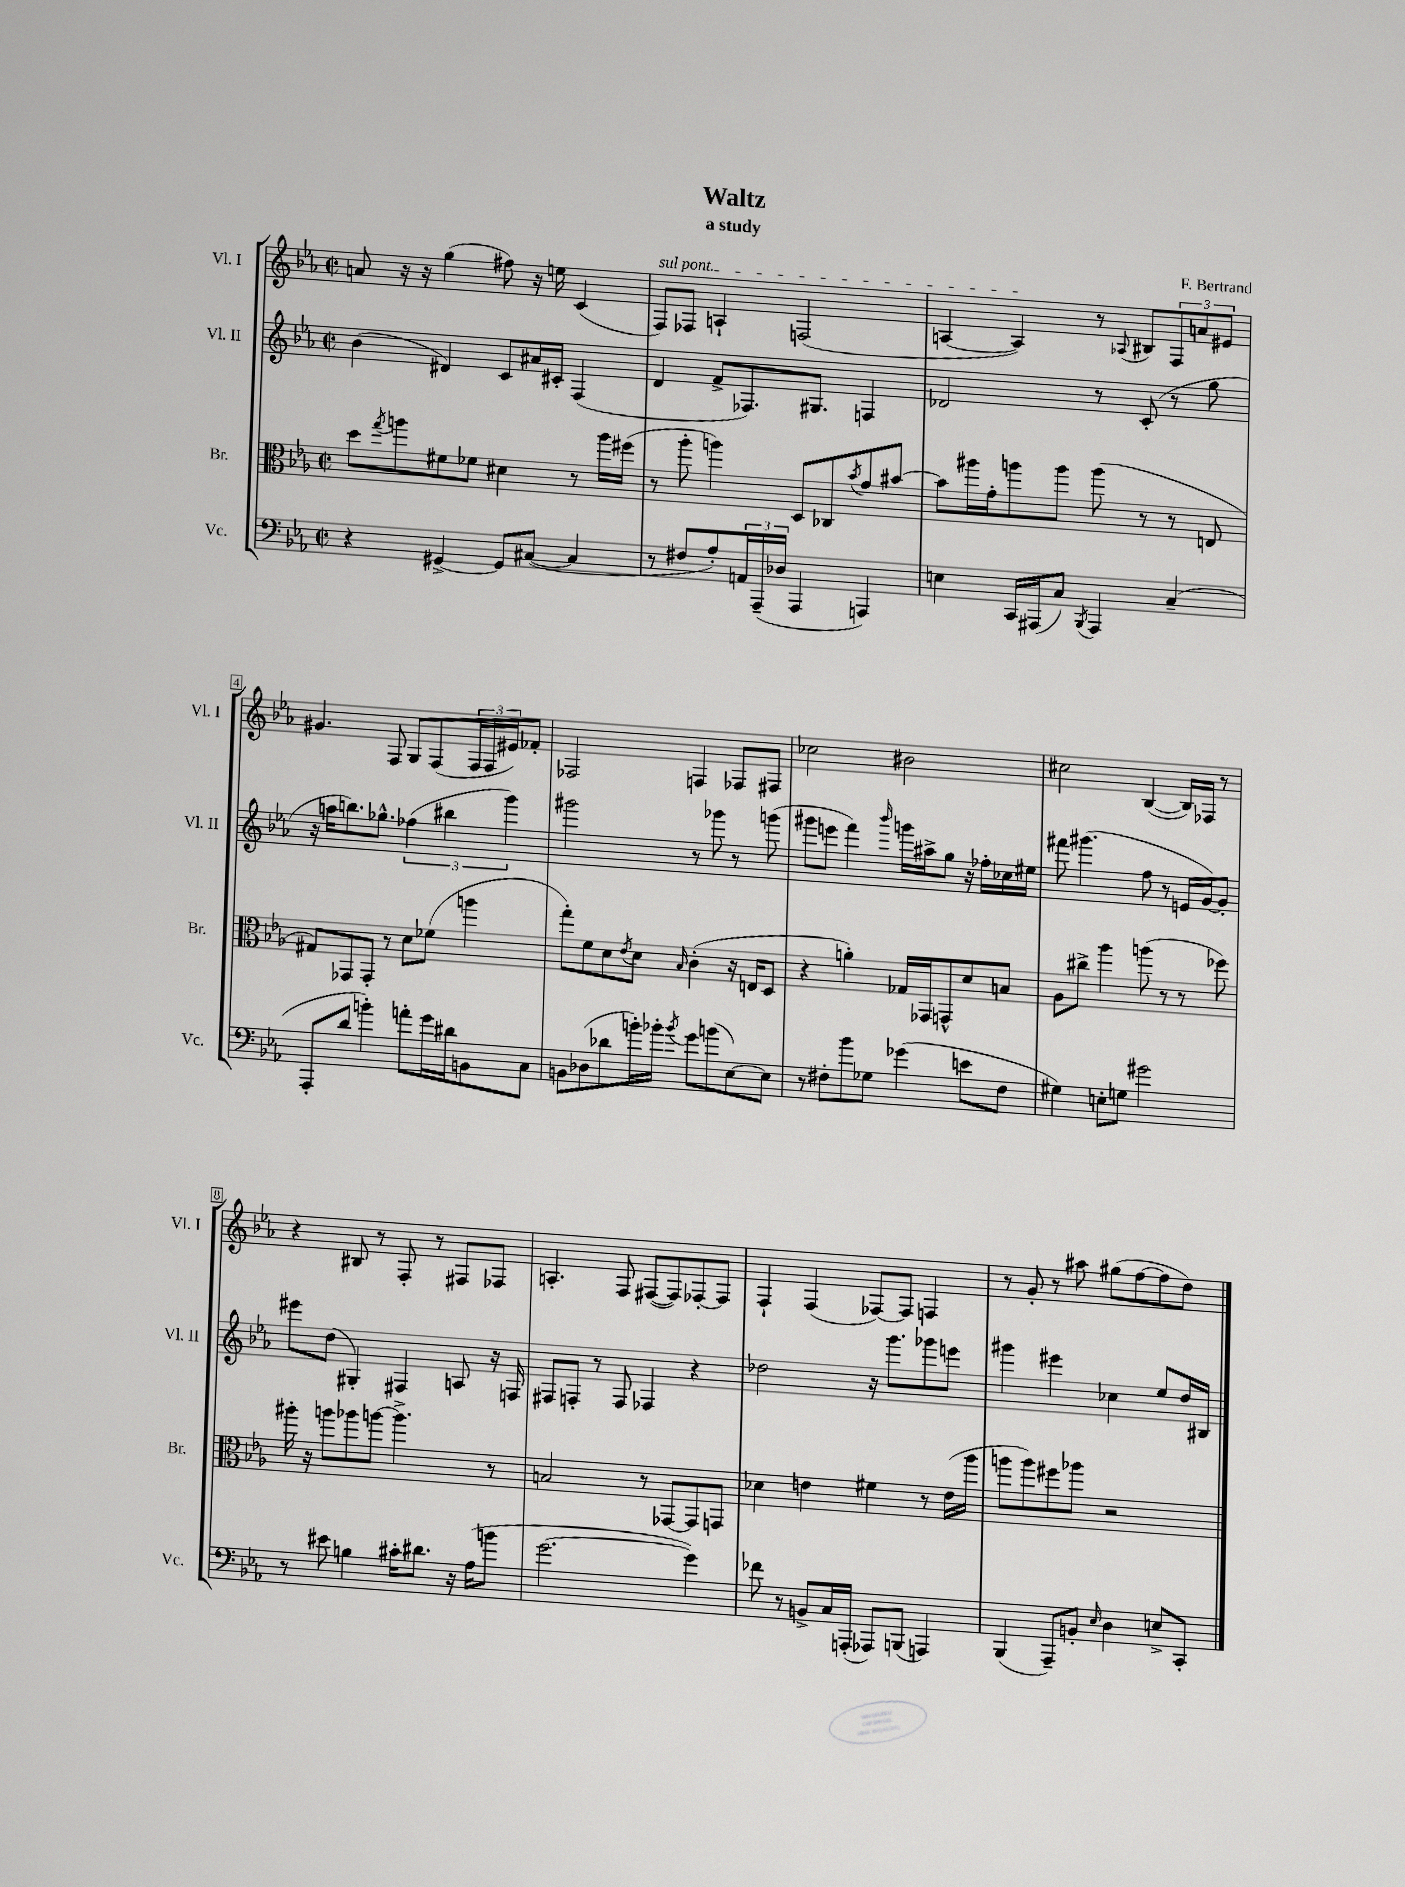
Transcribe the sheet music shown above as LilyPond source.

\header { title = "Waltz" composer = "F. Bertrand" subtitle = "a study" }
<<
\new StaffGroup <<
\new Staff = "s0" \with { instrumentName = "Vl. I" shortInstrumentName = "Vl. I" } {
    \clef treble \key ees \major \defaultTimeSignature \time 2/2
    a'8 r16 r16 g''4( fis''8) r16 e''16 c'4( |
    \once \override TextSpanner.bound-details.left.text = \markup { \italic "sul pont." } f8\startTextSpan) fes8 a4-! f2( |
    a4~ a4\stopTextSpan) r8 \appoggiatura { aes8 } bis8 \tuplet 3/2 { f8 a'8 eis'8 } |
    gis'4. f8 g8 f8( \tuplet 3/2 { f16 f16 eis'16) } fes'8-. |
    fes2 f4 fes8 fis8 |
    ces''2 bis'2 |
    cis''2 bes4~( bes16) fes16 r8 |
    r4 bis8 r8 f8-. r8 fis8 fes8 |
    a4.-. f8 fis8~( fis8) fes8~-. fes8 |
    f4-! f4( fes8~) fes8 f4 |
    r8 g'8-. r8 ais''8 gis''8( f''8~ f''8 d''8) \bar "|." |
}
\new Staff = "s1" \with { instrumentName = "Vl. II" shortInstrumentName = "Vl. II" } {
    \clef treble \key ees \major \defaultTimeSignature \time 2/2
    bes'4( dis'4) c'8 ais'16 cis'16-. f4( |
    d'4 f'8-> fes8.) gis8. f4 |
    des'2 r8 c'8-.( r8 g''8 |
    r16 a''16 b''8.) ges''8.-^ \tuplet 3/2 { fes''4( bis''4 g'''4) } |
    gis'''2 r8 ges'''8 r8 g'''8( |
    gis'''8 e'''8 f'''4) \grace { bes'''16 } g'''16 ais''16-> g''8 r16 fes''16-. ces''16 eis''16 |
    fis'''8 gis'''4.( f''8 r8 e'16 g'16~) g'8-. |
    eis'''8 d''8( gis4-.) fis4 a8 r16 f16 |
    fis8 f8-. r8 f8 fes4 r4 |
    des''2 r16 g'''8. ges'''8 e'''8 |
    gis'''4 eis'''4 ces''4 ees''8 d''16 bis16 \bar "|." |
}
\new Staff = "s2" \with { instrumentName = "Br." shortInstrumentName = "Br." } {
    \clef alto \key ees \major \defaultTimeSignature \time 2/2
    d''8 \acciaccatura { g''8 } a''8 fis'8 fes'8 dis'4 r8 a''16 fis''16( |
    r8 aes''8-. a''4) d8 ces8 \acciaccatura { bes'8 } g'8 bis'8~ |
    bis'8 ais''16 g'16-. a''8 a''8 a''8( r8 r8 e8 |
    gis8) ges,8 ges,8-. r8 d'8 fes'8( a''4 |
    g''8-.) f'8 d'8 \acciaccatura { ees'8 } d'8 \grace { bes16 } c'4-.( r16 e16 d8 |
    r4 a'4-.) ges16 ges,16 g,8-^ d'8 b8 |
    aes8 cis''8-> aes''4 a''8( r8 r8 fes''8) |
    ais''16-. r16 a''8 aes''8 a''8~ a''4.-> r8 |
    b2 r8 ges,8~ ges,8 g,8 |
    des'4 e'4 fis'4 r8 e'16( aes''16 |
    a''8 a''8) fis''8 aes''8 r2 \bar "|." |
}
\new Staff = "s3" \with { instrumentName = "Vc." shortInstrumentName = "Vc." } {
    \clef bass \key ees \major \defaultTimeSignature \time 2/2
    r4 gis,4~-> gis,8 cis8~( cis4 |
    r8 fis8 aes8-.) \tuplet 3/2 { a,16 aes,,16--( des16 } aes,,4 a,,4) |
    e4 c,16 ais,,16( c8) \acciaccatura { bes,,8 } ais,,4 c4--( |
    aes,,8-. d'8 b'4-.) a'8-. g'16 dis'16 b,8 c8 |
    b,8 des8( des'8 b'16-.) bes'16-. \acciaccatura { bes'8 } g'8 b'8( ees8~) ees8 |
    r8 fis8-. bes'8 ges8 ges'4( e'8 fis8 |
    gis4) e8-. g8 gis'2 |
    r8 eis'8 b4 cis'16-. dis'8. r16 aes16( b'8 |
    g'2.~ g'4) |
    fes'8 r8 b,8-> c16 a,,16-.( aes,,8) b,,8( a,,4) |
    bes,,4( aes,,8--) b,8-. \grace { ees16 } d4 e8-> c,8-. \bar "|." |
}
>>
>>
\layout { \context { \Score \override BarNumber.stencil = #(make-stencil-boxer 0.1 0.3 ly:text-interface::print) } }
